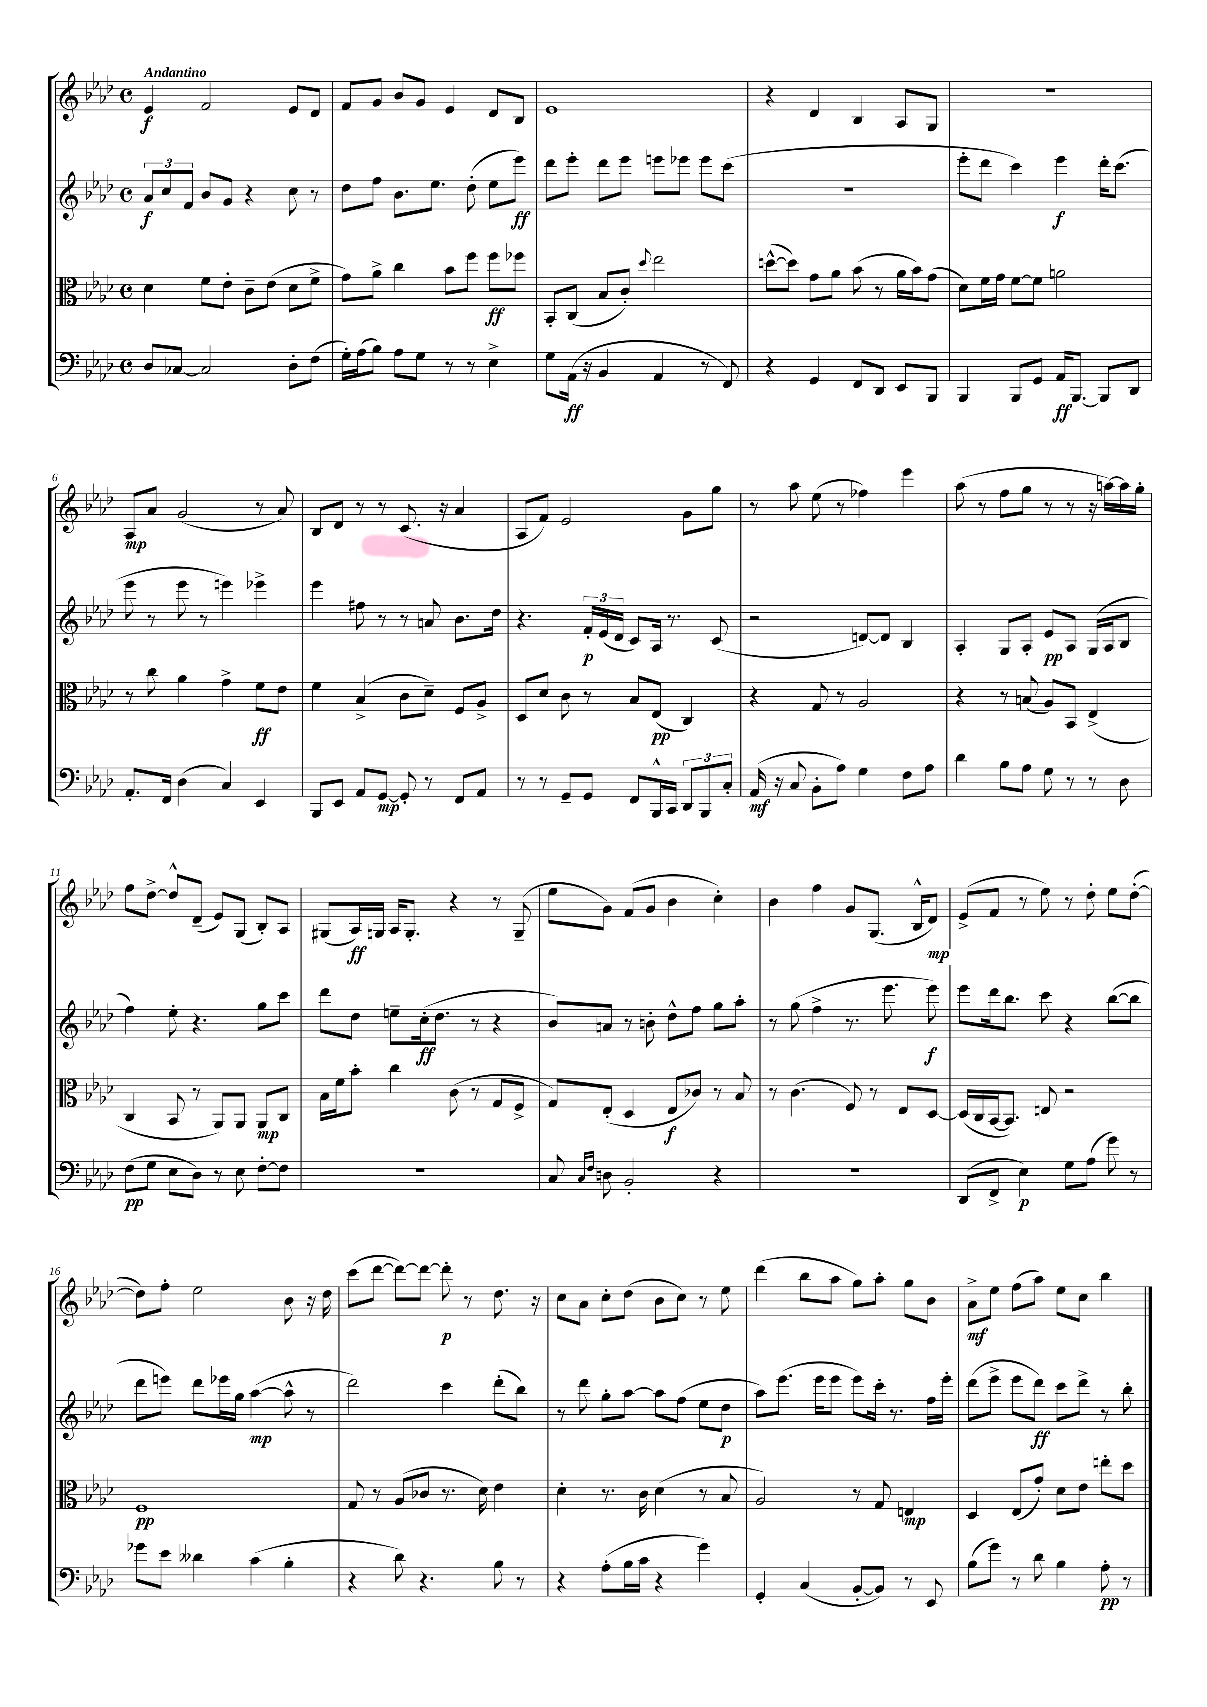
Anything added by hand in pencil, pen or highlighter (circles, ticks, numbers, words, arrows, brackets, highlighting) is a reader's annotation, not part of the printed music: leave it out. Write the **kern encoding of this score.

**kern	**dynam	**kern	**dynam	**kern	**dynam	**kern	**dynam
*part4	*part4	*part3	*part3	*part2	*part2	*part1	*part1
*staff4	*staff4	*staff3	*staff3	*staff2	*staff2	*staff1	*staff1
*clefF4	*	*clefC3	*	*clefG2	*	*clefG2	*
*k[b-e-a-d-]	*	*k[b-e-a-d-]	*	*k[b-e-a-d-]	*	*k[b-e-a-d-]	*
*M4/4	*	*M4/4	*	*M4/4	*	*M4/4	*
*met(c)	*	*met(c)	*	*met(c)	*	*met(c)	*
=1	=1	=1	=1	=1	=1	=1	=1
!	!	!	!	!	!	!LO:TX:a:B:t=Andantino	!
8D-/L	.	4d-\	.	12a-/L	f	4e-/	f
.	.	.	.	12cc/	.	.	.
[8C-X/J	.	.	.	.	.	.	.
.	.	.	.	12f/J	.	.	.
2C-/]	.	8f\L	.	8b-/L	.	2f/	.
.	.	8e-'\J	.	8g/J	.	.	.
.	.	8c~\L	.	4r	.	.	.
.	.	(8e-\J	.	.	.	.	.
8D-'\L	.	8d-\L	.	8cc\	.	8e-/L	.
(8F\J	.	8f^\J	.	8r	.	8d-/J	.
=2	=2	=2	=2	=2	=2	=2	=2
16G'\LL)	.	8g\L)	.	8dd-\L	.	8f/L	.
(16A-\J	.	.	.	.	.	.	.
8B-\J)	.	8a-^\J	.	8ff\J	.	8g/J	.
8A-\L	.	4cc\	.	8.b-\L	.	8b-/L	.
8G\J	.	.	.	.	.	8g/J	.
.	.	.	.	8.ee-\J	.	.	.
8r	.	8b-\L	.	.	.	4e-/	.
8r	.	8ff\J	.	(8dd-'\	.	.	.
4E-^\	.	8ff\L	ff	8ee-\L	.	8d-/L	.
.	.	8ff-X\J	.	8eee-\J)	ff	8B-/J	.
=3	=3	=3	=3	=3	=3	=3	=3
8G\L	.	8BB-'/L	.	8ddd-\L	.	1e-	.
(16AA-\Jk	ff	(8C/J	.	8eee-'\J	.	.	.
16r	.	.	.	.	.	.	.
4BB-/	.	8B-/L	.	8ddd-\L	.	.	.
.	.	8c'/J)	.	8eee-\J	.	.	.
.	.	8qqdd-/	.	.	.	.	.
4AA-/	.	2ee-\	.	8eeen\L	.	.	.
.	.	.	.	8eee-X\J	.	.	.
8r	.	.	.	8eee-\L	.	.	.
8FF/)	.	.	.	(8ccc\J	.	.	.
=4	=4	=4	=4	=4	=4	=4	=4
4r	.	([8ddn^^\L	.	1r	.	4r	.
.	.	8dd\J])	.	.	.	.	.
4GG/	.	8g\L	.	.	.	4d-/	.
.	.	8a-\J	.	.	.	.	.
8FF/L	.	(8b-\	.	.	.	4B-/	.
8DD-/J	.	8r	.	.	.	.	.
8EE-/L	.	16a-\LL	.	.	.	8A-/L	.
.	.	16b-\J)	.	.	.	.	.
8BBB-/J	.	(8g\J	.	.	.	8G/J	.
=5	=5	=5	=5	=5	=5	=5	=5
4BBB-/	.	8d-\L)	.	8eee-'\L	.	1r	.
.	.	16f\L	.	8ddd-\J	.	.	.
.	.	16g\JJ	.	.	.	.	.
8BBB-/L	.	[8f\L	.	4ccc\)	.	.	.
8GG/J	.	8f\J]	.	.	.	.	.
16AA-/KL	ff	2an\	.	4eee-\	f	.	.
[8.BBB-/J	.	.	.	.	.	.	.
8BBB-/L]	.	.	.	16ddd-'\KL	.	.	.
.	.	.	.	(8.ccc\J	.	.	.
8DD-/J	.	.	.	.	.	.	.
!!LO:LB:g=z
=6	=6	=6	=6	=6	=6	=6	=6
8.AA-'/L	.	8r	.	8eee-\	.	8A-/L	mp
.	.	8cc\	.	8r	.	8a-/J	.
16FF/Jk	.	.	.	.	.	.	.
(4D-\	.	4a-\	.	8eee-\	.	(2g/	.
.	.	.	.	8r	.	.	.
4C/)	.	4g^\	.	4eeen\)	.	.	.
4EE-/	.	8f\L	ff	4eee-X^\	.	8r	.
.	.	8e-\J	.	.	.	8a-/)	.
=7	=7	=7	=7	=7	=7	=7	=7
8BBB-/L	.	4f\	.	4eee-\	.	8B-/L	.
8EE-/J	.	.	.	.	.	8d-/J	.
8AA-/L	.	(4B-^/	.	8ff#X\	.	8r	.
[8GG/J	mp	.	.	8r	.	8r	.
8GG'/]	.	8c\L	.	8r	.	(8.c/	.
8r	.	8d-~\J)	.	8an/	.	.	.
.	.	.	.	.	.	16r	.
8FF/L	.	8F/L	.	8.b-\L	.	4a-/	.
8AA-/J	.	8A-^/J	.	.	.	.	.
.	.	.	.	16dd-\Jk	.	.	.
=8	=8	=8	=8	=8	=8	=8	=8
8r	.	8D-/L	.	4.r	.	8A-/L	.
8r	.	8d-/J	.	.	.	8f/J)	.
8GG~/L	.	8c\	.	.	.	2e-/	.
8GG/J	.	8r	.	24f'/LL	p	.	.
.	.	.	.	(24e-/	.	.	.
.	.	.	.	24d-/JJ	.	.	.
8FF/L	.	8B-/L	.	8c/L)	.	.	.
16BBB-^^/L	.	(8E-/J	pp	16A-/Jk	.	.	.
16CC/JJ	.	.	.	8.r	.	.	.
12DD-/L	.	4C/)	.	.	.	8g\L	.
12BBB-/	.	.	.	.	.	.	.
.	.	.	.	(8c/	.	8gg\J	.
12C'/J	.	.	.	.	.	.	.
=9	=9	=9	=9	=9	=9	=9	=9
(16AA-/	mf	4r	.	2r	.	8r	.
16r	.	.	.	.	.	.	.
8C/	.	.	.	.	.	8aa-\	.
8BB-'\L	.	8G/	.	.	.	(8ee-\	.
8A-\J)	.	8r	.	.	.	8r	.
4G\	.	2A-/	.	[8dn/L)	.	4ff-X\)	.
.	.	.	.	8d/J]	.	.	.
8F\L	.	.	.	4B-/	.	4eee-\	.
8A-\J	.	.	.	.	.	.	.
=10	=10	=10	=10	=10	=10	=10	=10
4d-\	.	4r	.	4A-'/	.	(8aa-\	.
.	.	.	.	.	.	8r	.
8B-\L	.	8r	.	8G/L	.	8ff\L	.
8A-\J	.	(8Bn/	.	8A-'/J	.	8gg\J	.
8G\	.	8A-/L)	.	8e-/L	pp	8r	.
8r	.	8BB-/J	.	8A-/J	.	8r	.
8r	.	(4E-^/	.	(16G/LL	.	16r	.
.	.	.	.	16A-/J	.	[16aan\LL)	.
8D-\	.	.	.	8B-/J	.	16aa\]	.
.	.	.	.	.	.	16gg'\JJ	.
!!LO:LB:g=z
=11	=11	=11	=11	=11	=11	=11	=11
(8F\L	pp	4C/	.	4ff\)	.	8ff\L	.
8G\J	.	.	.	.	.	[8dd-^\J	.
8E-\L	.	8BB-/	.	8ee-'\	.	8dd-^^/L]	.
8D-\J)	.	8r	.	4.r	.	(8d-~/J	.
8r	.	8AA-/L)	.	.	.	8e-/L)	.
8E-\	.	8AA-/J	.	.	.	(8G/J	.
[8F'\L	.	8AA-/L	mp	8gg\L	.	8B-'/L)	.
8F\J]	.	8C/J	.	8ccc\J	.	8A-/J	.
=12	=12	=12	=12	=12	=12	=12	=12
1r	.	16B-\LL	.	8ddd-\L	.	(8G#X/L	.
.	.	16f\J	.	.	.	.	.
.	.	8b-'\J	.	8dd-\J	.	16A-/L)	ff
.	.	.	.	.	.	16Gn/JJ	.
.	.	4cc\	.	8een~\L	.	16A-/KL	.
.	.	.	.	.	.	8.G'/J	.
.	.	.	.	(16cc'\k	ff	.	.
.	.	.	.	8.dd-\J	.	.	.
.	.	(8c\	.	.	.	4r	.
.	.	8r	.	8r	.	.	.
.	.	8G/L	.	4r	.	8r	.
.	.	8F^/J	.	.	.	(8G~/	.
=13	=13	=13	=13	=13	=13	=13	=13
8C/	.	8G/L)	.	8b-/L)	.	8ee-\L	.
16qqC/LL	.	.	.	.	.	.	.
16qqF/JJ	.	.	.	.	.	.	.
8Dn\	.	(8E-'/J	.	8an/J	.	8g\J)	.
2BB-'/	.	4D-/	.	8r	.	(8f/L	.
.	.	.	.	8bn'\	.	8g/J	.
.	.	8E-/L	f	8dd-^^\L	.	4b-\	.
.	.	8c-X/J)	.	8ff\J	.	.	.
4r	.	8r	.	8gg\L	.	4cc'\)	.
.	.	8B-/	.	8aa-'\J	.	.	.
=14	=14	=14	=14	=14	=14	=14	=14
1r	.	8r	.	8r	.	4b-\	.
.	.	(4.c\	.	(8gg\	.	.	.
.	.	.	.	4ff^\	.	4ff\	.
.	.	8F/)	.	8.r	.	8g/L	.
.	.	8r	.	.	.	(8.G/J	.
.	.	.	.	8.eee-\	.	.	.
.	.	8E-/L	.	.	.	.	.
.	.	.	.	.	.	16B-^^/KL	.
.	.	[8D-/J	.	8eee-\)	f	8d-/J)	mp
=15	=15	=15	=15	=15	=15	=15	=15
(8DD-/L	.	(16D-/LL]	.	8eee-\L	.	(8e-^/L	.
.	.	16C/	.	.	.	.	.
8FF^/J	.	[16BB-/J	.	16ddd-\k	.	8f/J	.
.	.	8.BB-/J])	.	8.bb-\J	.	.	.
4E-\)	p	.	.	.	.	8r	.
.	.	8En/	.	8ccc\	.	8ee-\)	.
8G\L	.	2r	.	4r	.	8r	.
(8A-\J	.	.	.	.	.	8dd-'\	.
8g\)	.	.	.	([8bb-\L	.	8ee-\L	.
8r	.	.	.	8bb-\J]	.	([8dd-'\J	.
!!LO:LB:g=z
=16	=16	=16	=16	=16	=16	=16	=16
8g-X\L	.	1F	pp	8ddd-\L	.	8dd-\L])	.
8e-\J	.	.	.	8eeen\J)	.	8ff'\J	.
4d--X\	.	.	.	8ddd-\L	.	2ee-\	.
.	.	.	.	16eee-X\L	.	.	.
.	.	.	.	16gg\JJ	.	.	.
(4c\	.	.	.	([4aa-\	mp	.	.
4B-'\	.	.	.	8aa-^^\]	.	8b-\	.
.	.	.	.	8r	.	16r	.
.	.	.	.	.	.	16dd-\	.
=17	=17	=17	=17	=17	=17	=17	=17
4r	.	8G/	.	2ddd-\)	.	(8ccc\L	.
.	.	8r	.	.	.	[8ddd-\J	.
8d-\)	.	(8A-/L	.	.	.	8ddd-\L_)	.
4.r	.	8c-X/J	.	.	.	8ddd-\J_	.
.	.	8.r	.	4ccc\	.	8ddd-'\]	p
.	.	.	.	.	.	8r	.
.	.	16d-\)	.	.	.	.	.
8B-\	.	4e-\	.	(8ddd-'\L	.	8.dd-\	.
8r	.	.	.	8bb-\J)	.	.	.
.	.	.	.	.	.	16r	.
=18	=18	=18	=18	=18	=18	=18	=18
4r	.	4d-'\	.	8r	.	8cc\L	.
.	.	.	.	8ddd-\	.	8a-\J	.
(8A-'\L	.	8.r	.	8gg'\L	.	8cc'\L	.
16B-\L	.	.	.	[8aa-\J	.	(8dd-\J	.
16c\JJ	.	16c\	.	.	.	.	.
4r	.	(4d-\	.	8aa-\L]	.	8b-\L	.
.	.	.	.	(8ff\J	.	8cc\J)	.
4g\)	.	8r	.	8ee-\L	.	8r	.
.	.	8B-/	.	8dd-\J	p	8ee-\	.
=19	=19	=19	=19	=19	=19	=19	=19
4GG'/	.	2A-/)	.	8aa-\L)	.	(4ddd-\	.
.	.	.	.	(8.eee-\J	.	.	.
(4C/	.	.	.	.	.	8bb-\L	.
.	.	.	.	16eee-\KL	.	.	.
.	.	.	.	8eee-\J	.	8aa-\J	.
[8BB-'/L	.	8r	.	8eee-\L)	.	8gg\L)	.
8BB-/J])	.	8G/	.	16ccc'\Jk	.	8aa-'\J	.
.	.	.	.	8.r	.	.	.
8r	.	4En/	mp	.	.	8gg\L	.
8EE-/	.	.	.	16ff\LL	.	8b-\J	.
.	.	.	.	16eee-'\JJ	.	.	.
=20	=20	=20	=20	=20	=20	=20	=20
(8B-\L	.	4D-/	.	(8ddd-\L	.	8a-^\L	mf
8g\J)	.	.	.	8eee-^\J	.	8ee-\J	.
8r	.	(8E-/L	.	8eee-\L	.	(8ff\L	.
8d-\	.	8g'/J)	.	8ddd-\J)	ff	8aa-\J)	.
4B-\	.	8d-\L	.	8ccc\L	.	8ee-\L	.
.	.	8e-\J	.	8ddd-^\J	.	8cc\J	.
8A-'\	pp	8een'\L	.	8r	.	4bb-\	.
8r	.	8dd-\J	.	8bb-'\	.	.	.
==	==	==	==	==	==	==	==
*-	*-	*-	*-	*-	*-	*-	*-
